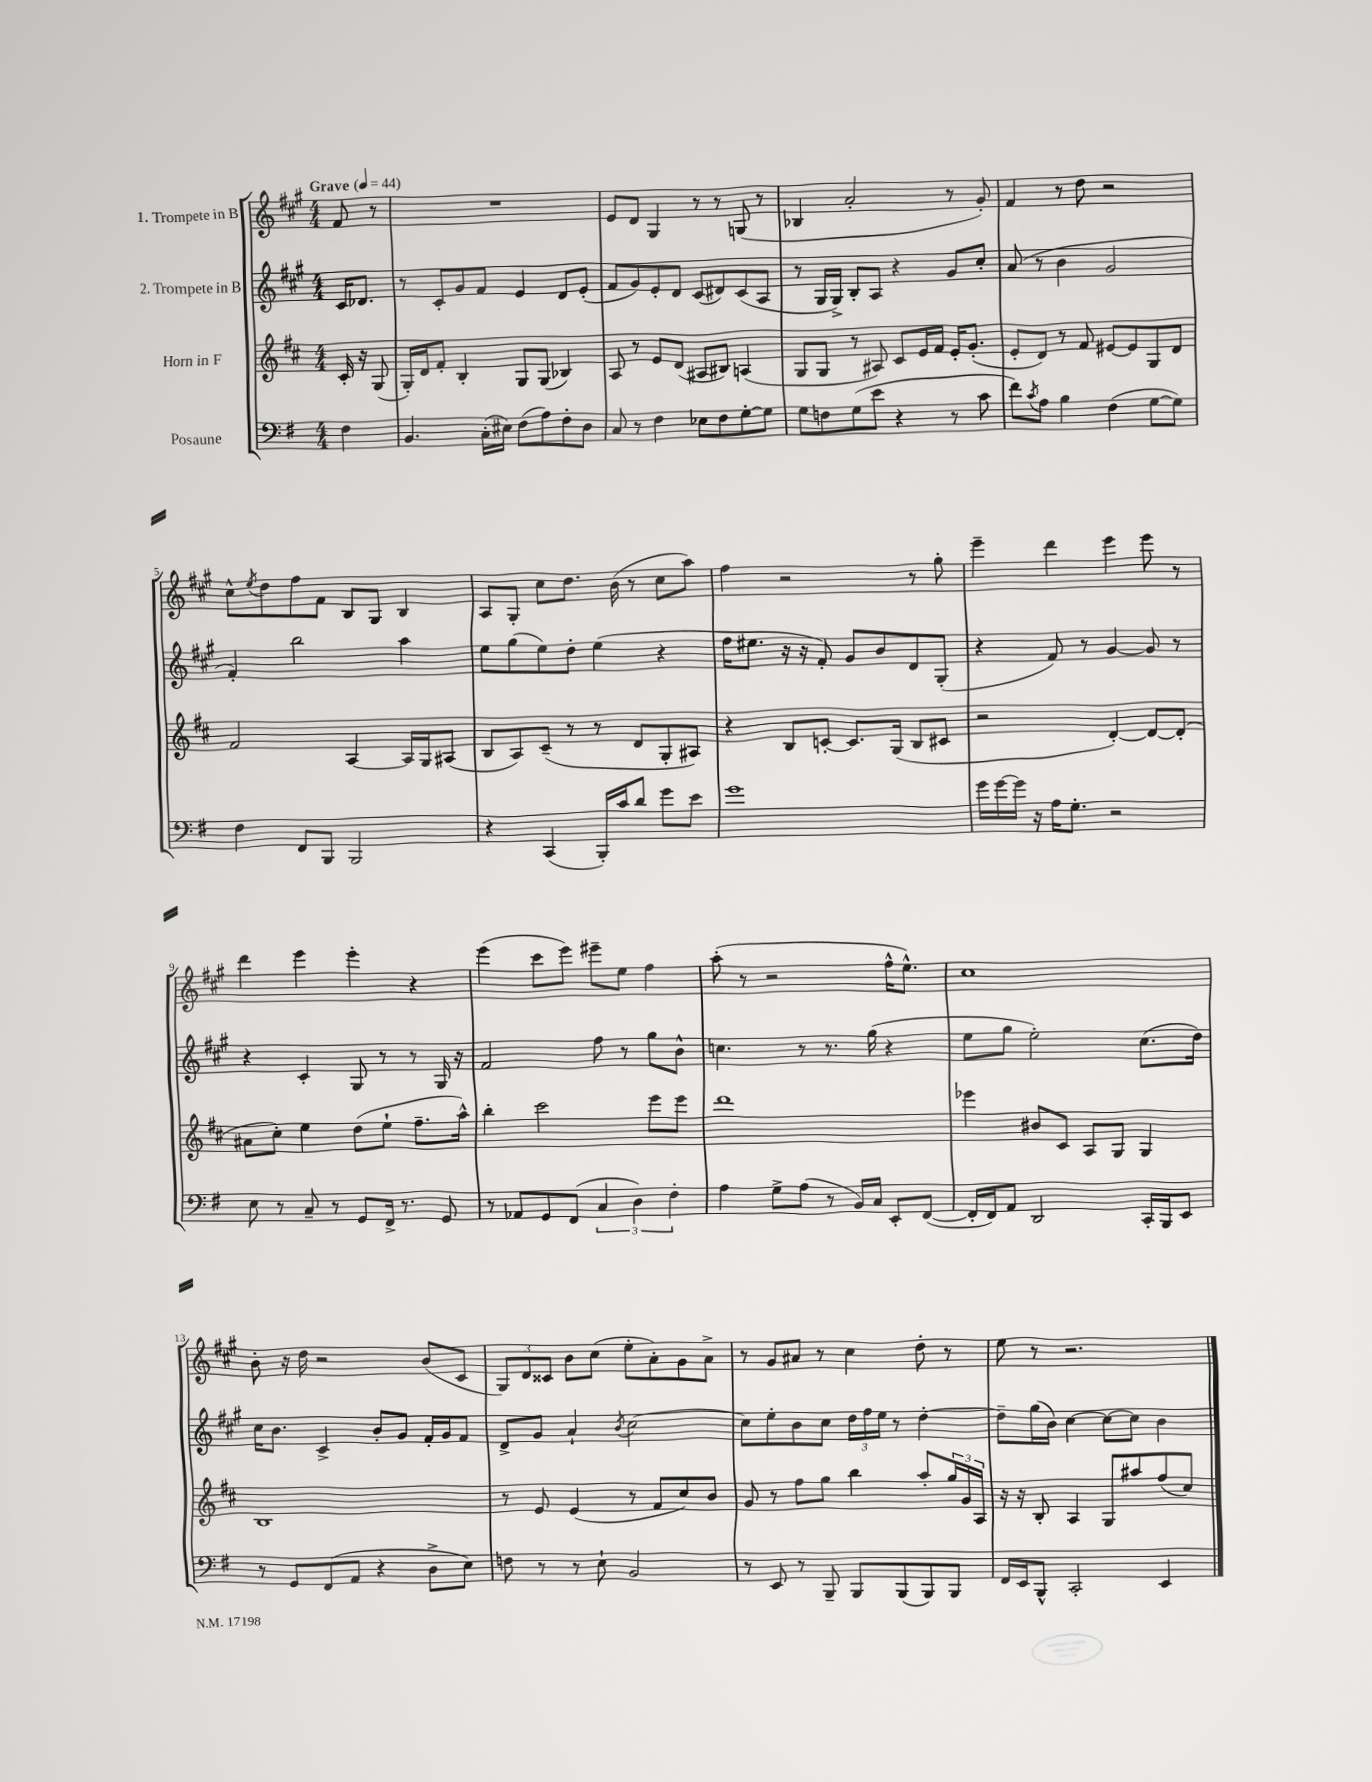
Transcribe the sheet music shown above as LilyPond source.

<<
\new StaffGroup <<
\new Staff = "s0" \with { instrumentName = "1. Trompete in B" } {
    \clef treble \key a \major \numericTimeSignature \time 4/4 \partial 4 \tempo "Grave" 4 = 44
    fis'8 r8 |
    R1 |
    e'8 d'8 gis4 r8 r8 g8( r8 |
    bes4 a'2-. r8 gis'8-.) |
    fis'4 r8 d''8 r2 |
    cis''8-^ \acciaccatura { e''8 } d''8 fis''8 fis'8 b8 gis8 b4 |
    a8 gis8-. cis''8 d''8. b'16( r8 cis''8 a''8) |
    fis''4 r2 r8 gis''8-. |
    e'''4-- d'''4 e'''4 e'''8 r8 |
    d'''4 e'''4 e'''4-. r4 |
    e'''4( cis'''8 e'''8) eis'''8-- e''8 fis''4 |
    a''8-.( r8 r2 fis''16-^ e''8.-^) |
    cis''1 |
    b'8-. r16 d''16 r2 b'8( cis'8 |
    \tuplet 3/2 { gis8) d'8 cisis'8 } b'8 cis''8( e''8-. a'8-.) gis'8 a'8-> |
    r8 gis'8 ais'8 r8 cis''4 d''8-. r8 |
    e''8 r8 r2. \bar "|." |
}
\new Staff = "s1" \with { instrumentName = "2. Trompete in B" } {
    \clef treble \key a \major \numericTimeSignature \time 4/4 \partial 4
    cis'16 des'8. |
    r8 cis'8-. gis'8 fis'8 e'4 d'8 e'8-.( |
    fis'8 gis'8) e'8-. d'8 cis'8( dis'8) cis'8( a8 |
    r8 gis16 gis16->) b8-. a8 r4 gis'8 cis''8-. |
    a'8( r8 b'4 gis'2 |
    fis'4-.) b''2 a''4 |
    e''8 gis''8( e''8) d''8-. e''4( r4 |
    fis''16 eis''8. r16 r16 fis'8-.) gis'8 b'8 d'8 gis8-.( |
    r4 fis'8) r8 gis'4~ gis'8 r8 |
    r4 cis'4-. gis8 r8 r8 gis16 r16 |
    fis'2 fis''8 r8 gis''8 b'8-^ |
    c''4. r8 r8. gis''16( r4 |
    e''8 gis''8 e''2-.) cis''8.( d''16) |
    cis''16 b'8. cis'4-> b'8-. gis'8 fis'16-. gis'16 fis'8 |
    d'8-> gis'8 a'4-! \acciaccatura { b'8 } cis''2~ |
    cis''8 e''8-. b'8 cis''8 \tuplet 3/2 { d''16 fis''16 e''16 } r8 d''4~-. |
    d''8-- gis''16( b'16) cis''4~ cis''8~ cis''8 b'4 \bar "|." |
}
\new Staff = "s2" \with { instrumentName = "Horn in F" } {
    \clef treble \key d \major \numericTimeSignature \time 4/4 \partial 4
    cis'16-. r16 g8( |
    g16-.) d'16 fis'8-. b4-. g8 g8( bes4) |
    a8 r8 e'8 d'8( ais8 bis8) a4( |
    g8 g8 r8 ais8) cis'8 e'16 fis'16 e'16-. g'8.-.( |
    e'8-. d'8) r8 fis'8 eis'8~ eis'8 g8 d'8 |
    fis'2 a4~ a16 g16 ais8( |
    b8 a8) cis'8--( r8 r8 d'8 g8-. ais8) |
    r4 b8 c'8~-. c'8. g16( b8 cis'8 |
    r2 d'4~-.) d'8~ d'8-.( |
    ais'8 cis''8-.) e''4 d''8( e''8-! fis''8.-- a''16-^) |
    b''4-. cis'''2 e'''8 e'''8 |
    d'''1 |
    ees'''4 bis'8 cis'8 a8 g8 g4 |
    b1 |
    r8 e'8 e'4( r8 fis'8 cis''8) b'8 |
    g'8 r8 fis''8 g''8 b''4 a''8-. \tuplet 3/2 { g''16 g'16 a16 } |
    r16 r16 b8-. a4 g8 ais''8 fis''8( cis''8) \bar "|." |
}
\new Staff = "s3" \with { instrumentName = "Posaune" } {
    \clef bass \key g \major \numericTimeSignature \time 4/4 \partial 4
    fis4 |
    b,4. c16-.( eis16) fis8( a8) fis8-. d8 |
    c8 r8 fis4 ees8 fis8 g8~-. g8 |
    g8 f8 g8( e'8 r4 r8 c'8 |
    fis'8) \acciaccatura { c'8 } a8 b4 fis4( g8~ g8) |
    fis4 fis,8 b,,8 b,,2 |
    r4 c,4( b,,16-.) c'16 d'8 g'8 e'8 |
    g'1 |
    g'16 g'16~ g'16 r16 a16 g8.-. r2 |
    e8 r8 c8-- r8 g,8 fis,16-> r8. g,8 |
    r8 aes,8 g,8 fis,8( \tuplet 3/2 { c4 d4) fis4-. } |
    a4 g8-> a8( r8 b,16) c16 e,8-. fis,8~( |
    fis,16-. fis,16) a,8 d,2 c,16-. b,,16 e,8 |
    r8 g,8 fis,8( a,8 r4 d8-> e8) |
    f8 r8 r8 e8-! b,2 |
    r8 e,8 r8 b,,8-- b,,8 b,,8( b,,8) b,,8 |
    fis,16 e,16 b,,8-^ c,2-. e,4 \bar "|." |
}
>>
>>
